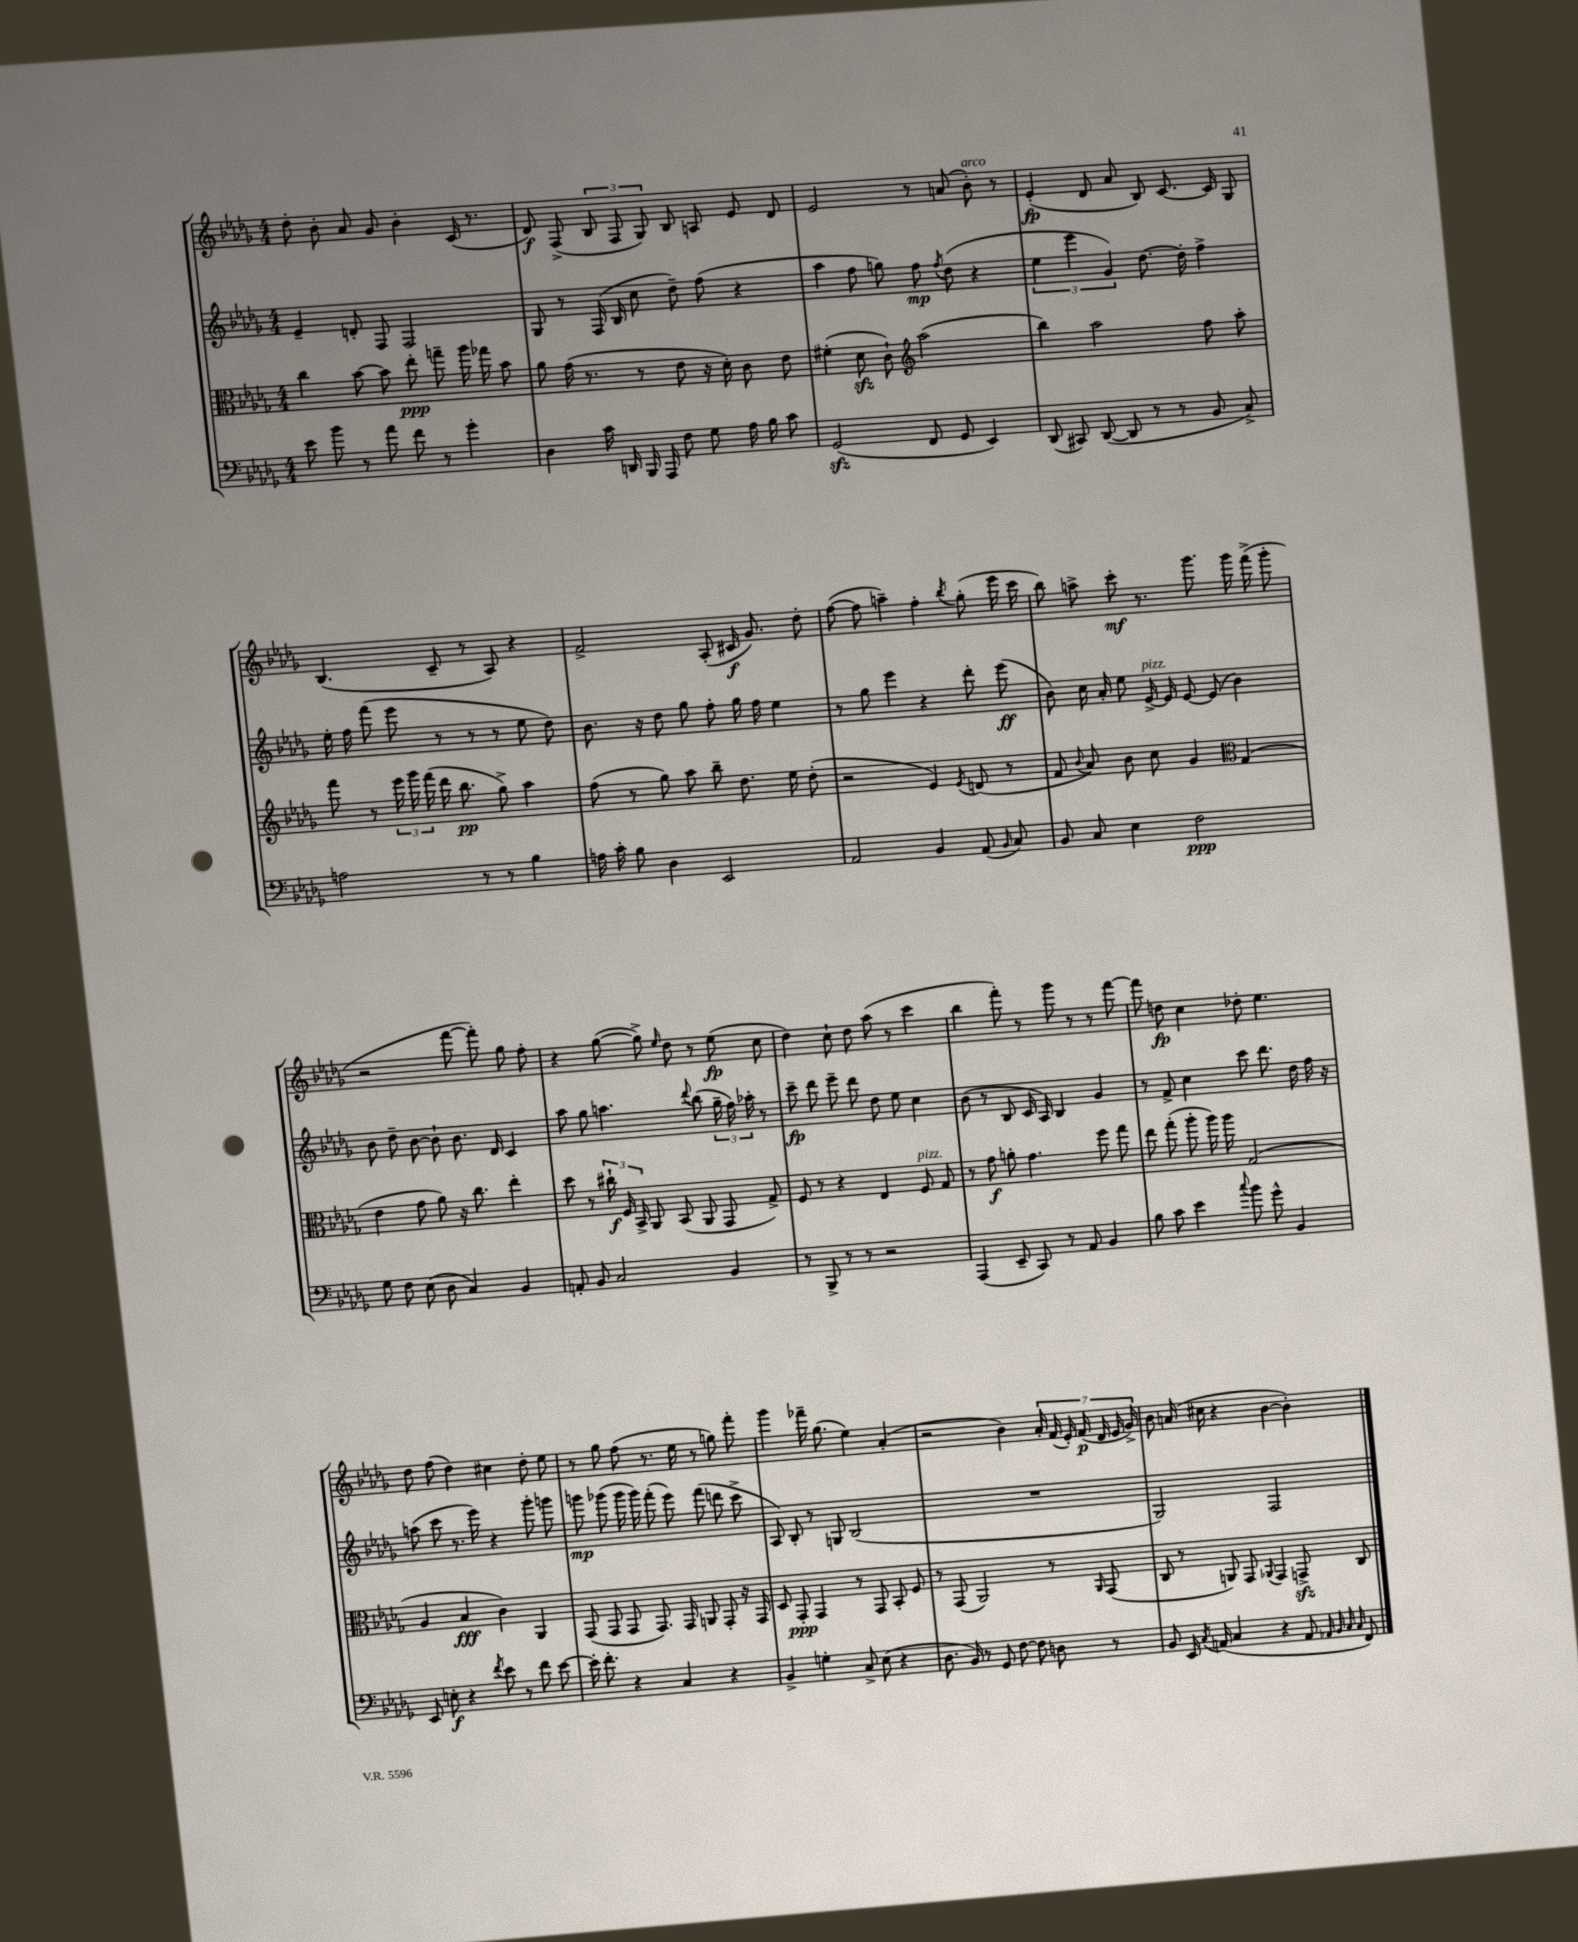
<<
\new StaffGroup <<
\new Staff = "s0" {
    \clef treble \key des \major \numericTimeSignature \time 4/4
    \autoBeamOff des''8-. bes'8-. aes'8 ges'8 bes'4-. c'16( r8. |
    des'8\f) f8->( \tuplet 3/2 { bes8 f8 ges8) } bes8 a8 ees'8 des'8 |
    ees'2 r8 a'8( bes'8-.^\markup { \italic "arco" }) r8 |
    ees'4-.\fp( des'8 aes'8 bes8) c'8.~ c'16 ges8 |
    bes4.( c'8-- r8 aes8) r4 |
    f'2-> aes8-.( cis'16\f ges'8.) des''8-. |
    f''8~( f''8 a''4--) f''4-. \acciaccatura { bes''8 } ges''8-.( ees'''16 c'''16 |
    bes''8) a''8-> c'''8-.\mf r8. ges'''8. ges'''16 f'''16->( ges'''8-. |
    r2 f'''8~ f'''8-.) ges''8 f''8-. |
    r4 ges''8~( ges''8->) \grace { ees''16 } des''8 r8 ees''8\fp( c''8 |
    des''4) c''8-! des''8 aes''8( r8 c'''4 |
    bes''4 f'''8-.) r8 ges'''8 r8 r8 f'''8~ |
    f'''8 d''8\fp c''4 des''8-. ees''4. |
    des''8 f''8( des''4) cis''4 des''8-. ees''8 |
    r8 ges''8 f''8( r8. ees''16 r8 g''8) f'''8-. |
    ges'''4 fes'''16-- ges''8.( ees''4) aes'4-.( |
    r2 bes'4) \tuplet 7/4 { aes'16-. f'16( ees'16-.) f'16\p( des'16 ees'16 ges'16->) } |
    bes'8 a'16( cis''16 r4 bes'4~ bes'4-.) \bar "|." |
}
\new Staff = "s1" {
    \clef treble \key des \major \numericTimeSignature \time 4/4
    \autoBeamOff ees'4-- d'8-. f8 f2 |
    ges8 r8 f16( bes16 c''8 des''8--) f''8( r4 |
    aes''4 f''8 g''8) f''8\mp \acciaccatura { f''8 } des''8( r4 |
    \tuplet 3/2 { ees''4 ees'''4 ges'4) } des''8.~ des''16-. f''4-> |
    ees''16-. f''16 f'''8( ees'''8 r8 r8 r8 ees''8 des''8) |
    bes'8. r16 des''8 ges''8 f''8-. ges''16 f''16 ees''4 |
    r8 ges''8 ees'''4 r4 des'''8-. ees'''8\ff( |
    bes'8) c''16 aes'16-. ees''8 ees'16~->^\markup { \italic "pizz." } ees'16 ees'8~ ees'8( bes'4) |
    bes'8 des''8-- bes'8~ bes'8-! bes'8. des'16 c'4 |
    aes''8 ges''8 a''4. \appoggiatura { des'''8 } bes''8( \tuplet 3/2 { ges''16-- f''16) aes''16-. } r8 |
    c'''8--\fp des'''8 ees'''8-- des'''8 des''8 ees''8 c''4 |
    bes'8( r8 bes8 c'16 aes16) bes4 ges'4 |
    r8 f'8-> c''4 c'''8 des'''8. des''16 f''16 r16 |
    a''8( c'''8 r8. ees'''16) r4 ges'''8-. g'''8 |
    g'''8\mp ges'''8( ges'''16 ges'''16) f'''8-.( ees'''8) f'''8( d'''8 c'''8-> |
    aes8) bes8-. r8 g8 bes2( |
    R1 |
    ges2) f2 \bar "|." |
}
\new Staff = "s2" {
    \clef alto \key des \major \numericTimeSignature \time 4/4
    \autoBeamOff c''4 bes'8~ bes'8 ees''8-.\ppp g''8-- aes''16 ges''16 bes'8 |
    aes'8 ges'16( r8. r8 ees'8 r16 des'16-.) c'8 ees'8 |
    fis'4-.( des'8\sfz c'8-!) \clef treble aes''2( |
    bes''4) aes''2 f''8 aes''8-. |
    f'''8 r8 \tuplet 3/2 { ees'''16 ges'''16 f'''16( } des'''16 bes''8.\pp ges''8->) aes''4 |
    f''8( r8 ges''8) aes''8 bes''8-- des''8. ees''16 des''8-.( |
    r2 ees'4) \acciaccatura { ees'8 } d'8( r8 |
    f'8 \appoggiatura { bes'8 } aes'8) bes'8 c''8 ges'4 \clef alto ges4( |
    ees'4 ges'8 aes'8) r16 c''8. ees''4-. |
    des''8 r8 \tuplet 3/2 { cis''16-!\f f16 bes,16-> } aes,8 bes,8( aes,8 ges,8 ges8->) |
    f8 r8 r4 ees4 f8^\markup { \italic "pizz." } ges8 |
    r8 ges'8\f a'8-. ges'4. f''8 ges''8 |
    ees''8 ges''8-.( aes''8-. aes''16) aes''16 ges2( |
    aes4 bes4\fff c'4) aes,4 |
    ges,8( ges,8 ges,8 ges,8.) ges,16 a,8 ges,8-. r16 ges,16 |
    des8 ges,8-.\ppp ges,4 r8 ges,8 bes,8-. f8 |
    r8 ges,8( aes,2) r8 \grace { aes,16 } ges,8( |
    c8 r8 a,8) ges,8 \appoggiatura { aes,8 } ges,4 g,8->\sfz c8 \bar "|." |
}
\new Staff = "s3" {
    \clef bass \key des \major \numericTimeSignature \time 4/4
    \autoBeamOff ees'8 bes'8 r8 aes'8 f'8 r8 ges'4-. |
    des4 c'16 d,16 bes,,16 aes,,16 f8 ges8 aes16 bes16 c'8 |
    ges,2\sfz( f,8 ges,8 ees,4) |
    des,8( cis,8) des,8~( des,8 r8 r8 bes,8 c8->) |
    a2 r8 r8 bes4 |
    a16 c'16-. bes8 des4 ees,2 |
    aes,2 bes,4 aes,8( \grace { bes,16 } c8) |
    bes,8 c8 ees4 f2\ppp |
    ges8 f8 ees8( des8 c4) bes,4 |
    a,8-. bes,8 c2 bes,4 |
    r8 bes,,8-> r8 r8 r2 |
    aes,,4( ees,8-- c,8) r8 aes,8 bes,4 |
    bes8 c'8 ees'4 \appoggiatura { c''8 } bes'8 ges'8-^ bes,4 |
    ees,8 e8-.\f r4 \acciaccatura { f'8 } ees'8 r8 f'8 ees'8~ |
    ees'16-. f'8.-. r4 c4 r4 |
    bes,4-> g4-. c8-> ees8( r4 |
    des8. bes,16) r8 ges,8 f8~ f8 d8 r8 |
    bes,8 ees,16 \acciaccatura { c8 } a,16( c4 r4 a,8 \grace { aes,32 bes,32 c32 c32 } f,8) \bar "|." |
}
>>
>>
\layout { \context { \Score \remove "Bar_number_engraver" } }
